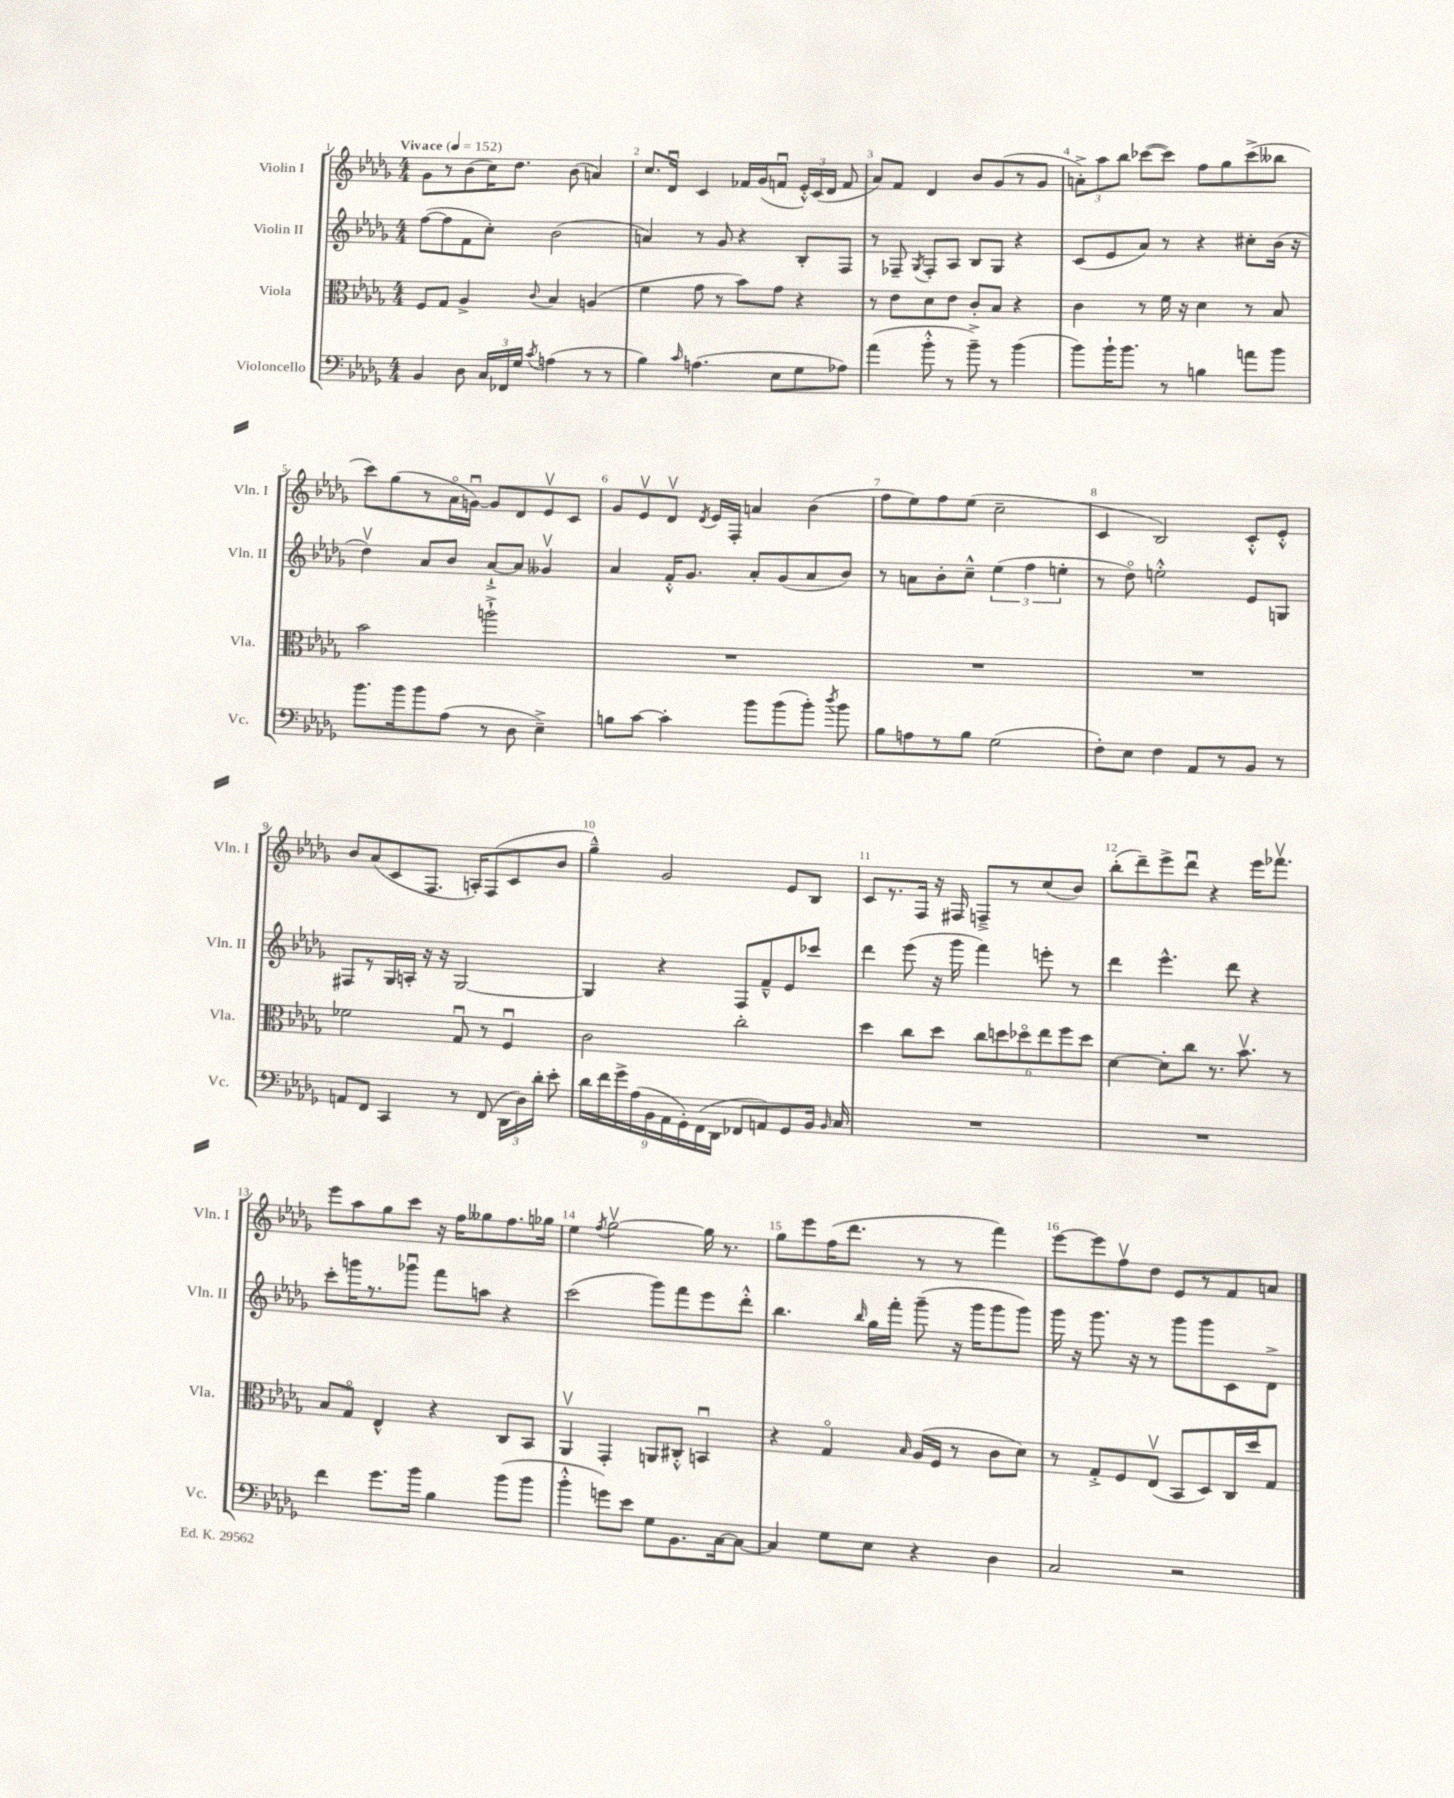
<<
\new StaffGroup <<
\new Staff = "s0" \with { instrumentName = "Violin I" shortInstrumentName = "Vln. I" } {
    \clef treble \key des \major \numericTimeSignature \time 4/4 \tempo "Vivace" 4 = 152
    \autoBeamOff ges'8[ r8 bes'8( c''16) des''8.] bes'8( a'4) |
    c''8.[ des'16]\downbow c'4 fes'16[ ges'16( f'8]\downbow \tuplet 3/2 { ees'16[-.-^) c'16( des'16] } f'8 |
    aes'8[) f'8] des'4 bes'8[ ges'8( r8 ges'8] |
    \tuplet 3/2 { a'8[-.->) aes''8 bes''8] } ces'''8[~( ces'''8]) f''8[ ges''8 ces'''8->( beses''8] |
    c'''8[) ges''8( r8 aes'16\flageolet g'16]~\downbow) g'8[ des'8 ees'8\upbow c'8] |
    ges'8[ ees'8\upbow des'8]\upbow \acciaccatura { des'8 } ees'16[ f16]-. a'4 bes'4( |
    f''8[ ees''8) f''8 ees''8]( c''2-- |
    c'4 bes2) c'8[-.-^ ees'8]-.-^ |
    bes'8[ aes'8( c'8 f8.] a16[-.) f8( c'8 bes'8] |
    ges''4---^) ges'2 ees'8[ bes8] |
    c'8[ r8. f16] r16 fis16 f8[---> r8 c''8( bes'8]) |
    bes''8[-.( des'''8--) ees'''8-> des'''8]\downbow r4 ees'''16[ fes'''8.]\upbow |
    ees'''8[ aes''8 ges''8 c'''8] r16 f''16[ geses''8 f''8. ges''16] |
    ees''4 \acciaccatura { f''8 } ges''2~\upbow ges''16 r8. |
    ges''8[ ees'''8 f''16( des'''8.] r8 r8 f'''4) |
    ees'''8[~ ees'''8 f''8\upbow des''8] ees'8[ r8 f'8 a'8] \bar "|." |
}
\new Staff = "s1" \with { instrumentName = "Violin II" shortInstrumentName = "Vln. II" } {
    \clef treble \key des \major \numericTimeSignature \time 4/4
    \autoBeamOff f''8[~( f''8 f'8 c''8]-.) bes'2( |
    a'4) r8 ges'8 r4 bes8[-. f8] |
    r8 fes8-- \acciaccatura { ges8 } fes8[-. aes8] bes8[ ges8] r4 |
    c'8[( ees'8 aes'8]) r8 r4 cis''8[-. bes'16]( r16 |
    des''4\upbow) aes'8[ bes'8] aes'8[~-!-> aes'8] geses'4\upbow |
    aes'4 f'16[-.-^ ges'8.] aes'8[-. ges'8( aes'8 bes'8]) |
    r8 a'8[ bes'8-. c''8]---^ \tuplet 3/2 { ees''4( f''4 e''4-. } |
    r8 des''8\flageolet) e''2-.-^ ees'8[ g8] |
    fis8[ r8 ges16 a16]-. r16 r16 ges2~ |
    ges4 r4 f8[ f'8---^ ees'8 ces'''8] |
    des'''4 ees'''8( r16 ges'''16 f'''4) e'''8-. r8 |
    des'''4 ees'''4.-^ des'''8 r4 |
    c'''8[-. g'''16 r8. ges'''8]\downbow f'''8[ a''8] r4 |
    c'''2( ges'''8[) f'''8 ees'''8 des'''8]-.-^ |
    bes''4. \grace { bes''16 } ges''16[ f'''16]-. ges'''8--( r16 ges'''16[ ges'''8 ges'''8]) |
    ges'''16 r16 ges'''8. r16 r8 ges'''8[ ges'''8 c'8 des'8]-> \bar "|." |
}
\new Staff = "s2" \with { instrumentName = "Viola" shortInstrumentName = "Vla." } {
    \clef alto \key des \major \numericTimeSignature \time 4/4
    \autoBeamOff f8[ ges8] aes4-> \appoggiatura { c'8 } bes4 a4( |
    f'4 ges'8 r8 bes'8[) ges'8] r4 |
    r8 ees'8[ des'8 ees'8] c'8[-. bes8] r4 |
    c'4 r8 f'16 r16 des'4 r8 bes8 |
    bes'2 a''2-!-> |
    R1 |
    R1 |
    R1 |
    fes'2 ges8\downbow r8 f4\downbow |
    c'2 c''2-. |
    des''4 c''8[ des''8] \tuplet 6/4 { c''8[ d''8 des''8\flageolet ees''8 f''8 des''8] } |
    des'4~ des'8[-. c''8] r8. bes'8.\upbow r8 |
    bes8[ ges8]\flageolet ees4-^ r4 c8[ bes,8] |
    aes,4\upbow ges,4-. a,8[ cis8]-.-^ b,4\downbow |
    r4 ges4\flageolet \grace { bes16 } aes16[( f16] r8 c'8[ des'8]) |
    r8 ges8[-.-> f8 ees8]\upbow( bes,8[ des8) c16 des''16 ges8] \bar "|." |
}
\new Staff = "s3" \with { instrumentName = "Violoncello" shortInstrumentName = "Vc." } {
    \clef bass \key des \major \numericTimeSignature \time 4/4
    \autoBeamOff bes,4 des8 \tuplet 3/2 { c16[ fes,16 ges16] } \acciaccatura { c'8 } a4( r8 r8 |
    bes4) \grace { c'16 } a4.( ees8[ ges8 aes8]) |
    aes'4( bes'8-.-^ r8 bes'8--->) r8 bes'4( |
    bes'8[) bes'16-! bes'8.] r8 b4 a'8[ bes'8] |
    bes'8.[ bes'16 bes'8 aes8]( r8 des8 ees4--->) |
    b8[ c'8]~ c'4-. bes'8[ bes'8( bes'8]-.) \acciaccatura { des''8 } bes'8 |
    bes8[ a8 r8 bes8] ges2( |
    f8[-.) ees8] f4 aes,8[ r8 bes,8] r8 |
    a,8[ f,8] c,4 r8 f,8( \tuplet 3/2 { des,16[ des16) des'16]-. } ees'8-. |
    \tuplet 9/8 { des'16[ f'16 ges'16-> aes16( bes,16 aes,16 ges,16-.) f,16( des,16] } fes,8[ a,8) ges,8 bes,16] \grace { bes,16 } c16 |
    R1 |
    R1 |
    f'4 ges'8.[ bes'16] bes4 bes'8[( bes'8] |
    bes'4-.-^ g'8[) ees'8] ges8[ bes,8. c16~ c8]~ |
    c4 ges8[ ees8] r4 des4 |
    c2 r2 \bar "|." |
}
>>
>>
\layout { \context { \Score \override BarNumber.break-visibility = ##(#f #t #t) barNumberVisibility = #all-bar-numbers-visible } }
